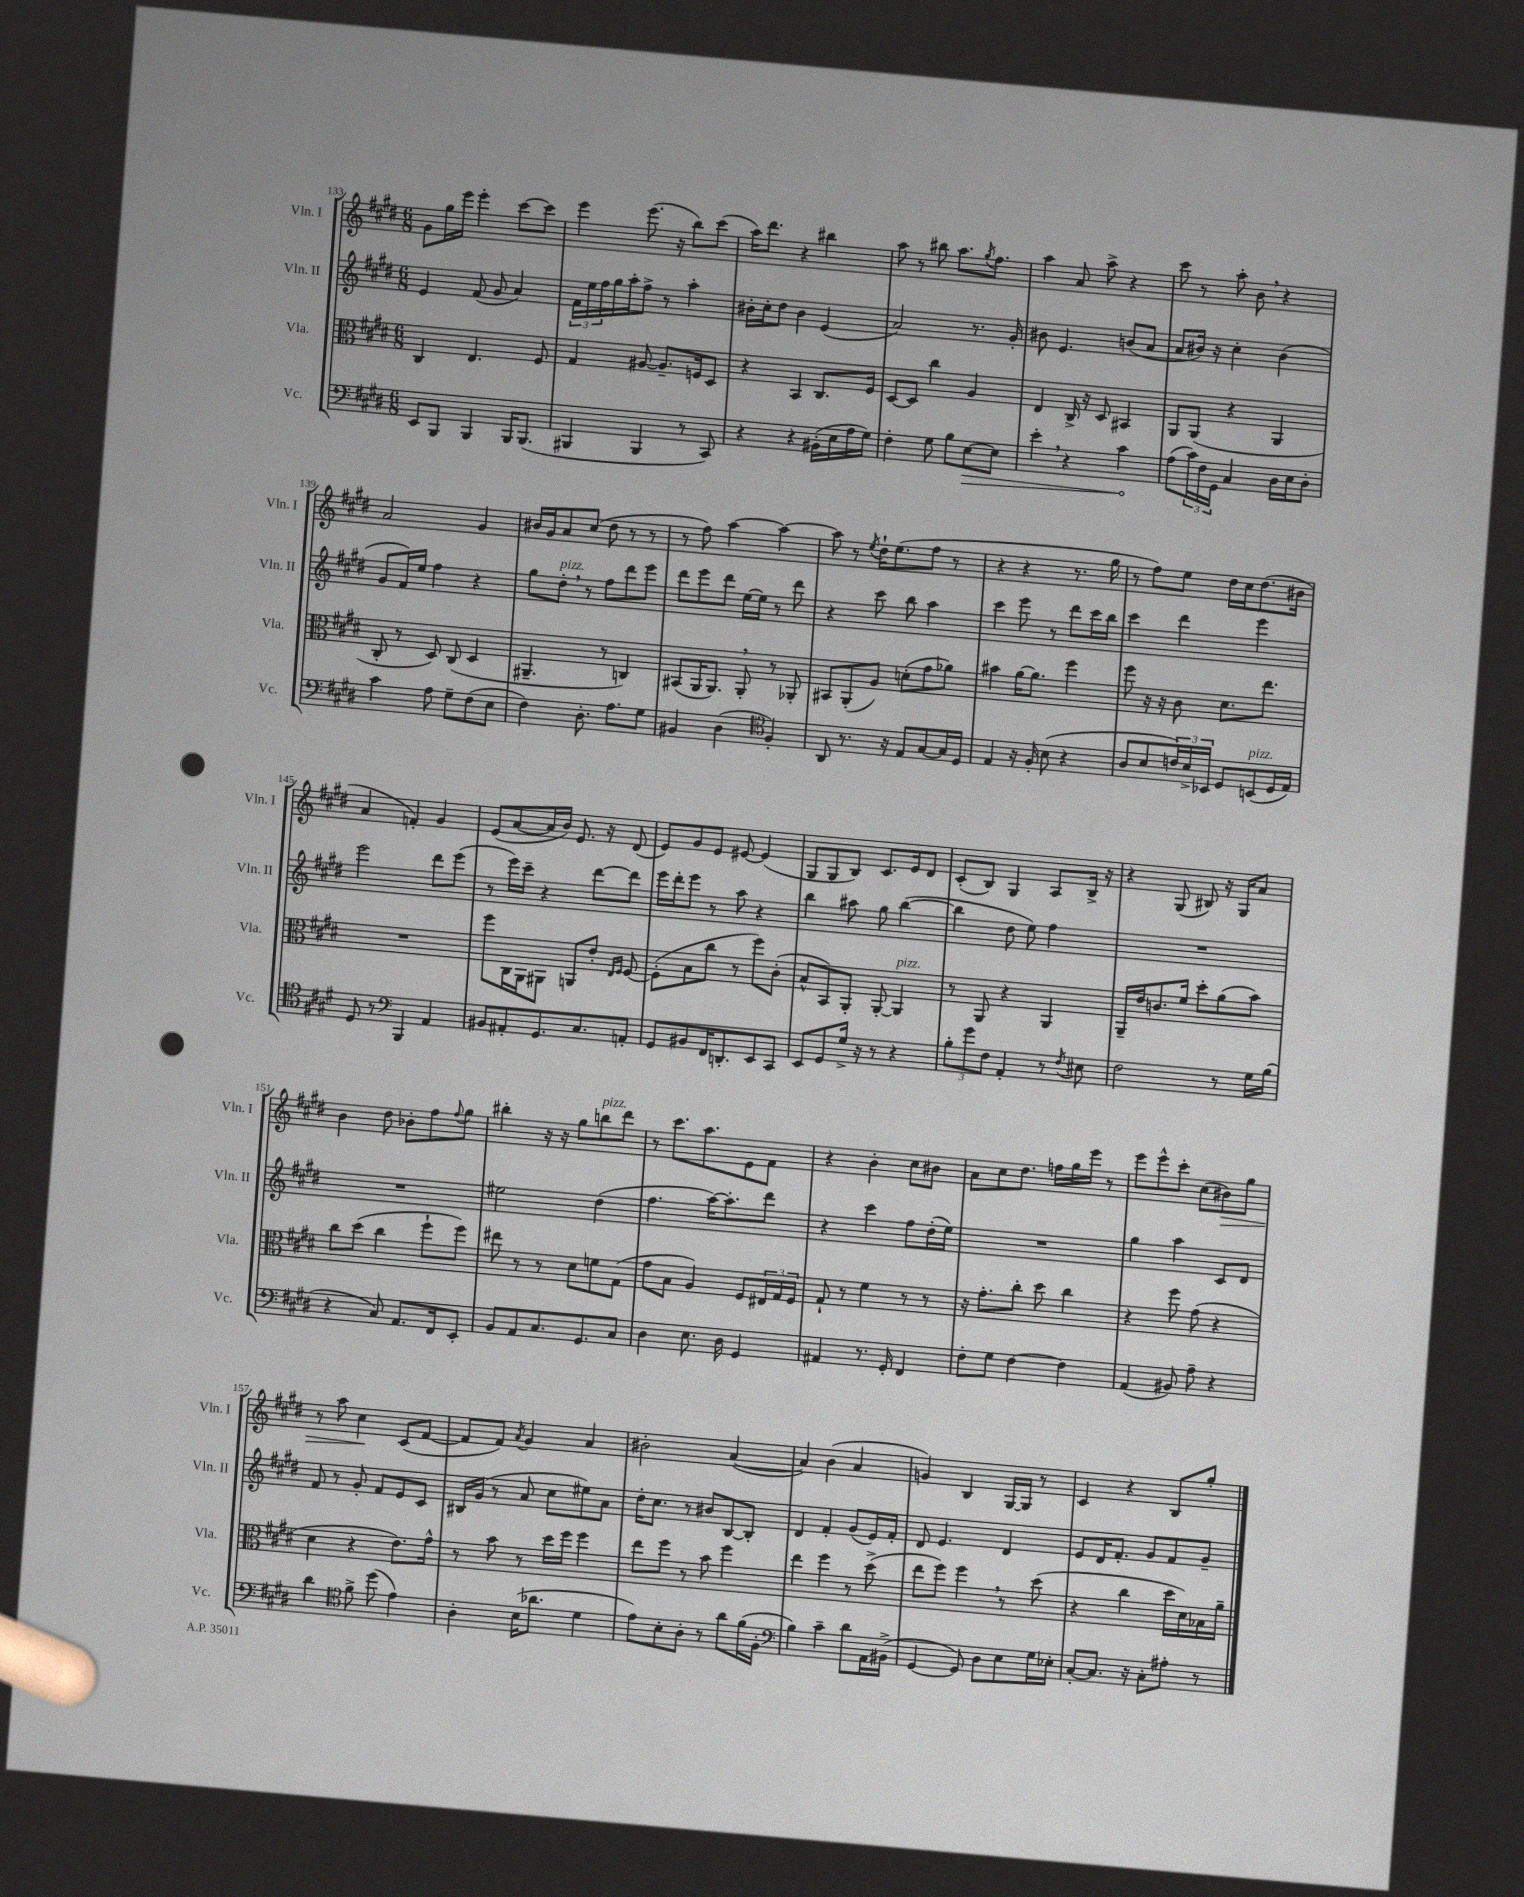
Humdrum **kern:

**kern	**dynam	**kern	**kern	**kern	**dynam
*part4	*part4	*part3	*part2	*part1	*part1
*staff4	*staff4	*staff3	*staff2	*staff1	*staff1
*I"Vc.	*	*I"Vla.	*I"Vln. II	*I"Vln. I	*
*I'Vc.	*	*I'Vla.	*I'Vln. II	*I'Vln. I	*
*clefF4	*	*clefC3	*clefG2	*clefG2	*
*k[f#c#g#d#]	*	*k[f#c#g#d#]	*k[f#c#g#d#]	*k[f#c#g#d#]	*
*M6/8	*	*M6/8	*M6/8	*M6/8	*
=133	=133	=133	=133	=133	=133
8EE/L	.	4C#/	4e/	8g#\L	.
8BBB/J	.	.	.	16gg#\L	.
.	.	.	.	16eee\JJ	.
4BBB/	.	4.E/	(8f#/	4eee'\	.
.	.	.	8g#/	.	.
16BBB/KL	.	.	4a/)	[8ccc#\L	.
(8.BBB/J	.	.	.	.	.
.	.	8F#/	.	8ccc#\J]	.
=134	=134	=134	=134	=134	=134
4BBB#X/	.	4G#/	24f#\LL	4eee\	.
.	.	.	24ee\	.	.
.	.	.	24ff#\	.	.
.	.	.	16gg#\	.	.
.	.	.	16aa'\J	.	.
4BBB#/	.	[8A#X/	8ff#^\J	(8.eee\	.
.	.	8.A#~/L]	8r	.	.
.	.	.	.	16r	.
8r	.	.	4aa'\	8bb\L)	.
.	.	16Fn/k	.	.	.
8CC#/)	.	8D#/J	.	(8ccc#\J	.
=135	=135	=135	=135	=135	=135
4r	.	4r	16b#X'\LL	16aa\KL)	.
.	.	.	16cc#'\J	8.ddd#\J	.
.	.	.	8dd#\J	.	.
4r	.	4BB/	4b#\	4r	.
(16BB#X'\LL	.	8.C#/L	(4e/	4bb#X\	.
16E\	.	.	.	.	.
16A\	.	.	.	.	.
16G#\JJ)	.	16F#/Jk	.	.	.
=136	=136	=136	=136	=136	=136
4F#'\	.	[8D#/L	2a/)	8aa\	.
.	.	8D#/J]	.	8r	.
8G#\	.	4cc#\	.	8bb#X\	.
8B\L	.	.	.	8.aa\L	.
!	!LO:HP:b	!	!	!	!
[8E\	>	4A/	8.r	.	.
.	.	.	.	8qgg#/	.
.	.	.	.	8.ff#\J	.
8E\J]	.	.	.	.	.
.	.	.	16g#'/	.	.
=137	=137	=137	=137	=137	=137
4e',\	.	4E/	8b#X\	4aa\	.
.	.	.	4.e/	.	.
4r	.	16C#^/	.	8a/	.
.	.	16r	.	.	.
.	.	8D#/	.	8aa^\	.
4c#\	.	4BB#X/	(8bn/L	4r	.
.	.	.	8a/J	.	.
.	]	.	.	.	.
=138	=138	=138	=138	=138	=138
(8A\L	.	8AA/L	8a/L	8ccc#\	.
24c#\L)	.	(8AA/J	16b#X/Jk)	8r	.
24F#\	.	.	.	.	.
.	.	.	16r	.	.
24GG#\JJ	.	.	.	.	.
4C#/	.	4r	4cc#'\	8aa'\	.
.	.	.	.	8b,\	.
16D#\LL	.	4AA/	(4b#\	4r	.
16E\J	.	.	.	.	.
8D#'\J	.	.	.	.	.
!!LO:LB:g=z
=139	=139	=139	=139	=139	=139
4c#\	.	8C#'/	8g#/L	2a/	.
.	.	8r	16f#/L)	.	.
.	.	.	16ee/JJ	.	.
8A\	.	8D#/)	4ff#\	.	.
8G#~\L	.	(8C#/	.	.	.
(8F#\	.	4D#/	4r	4g#/	.
8E\J	.	.	.	.	.
=140	=140	=140	=140	=140	=140
4F#\)	.	4.AA#X~/	8gg#\L	16b#X/LL	.
.	.	.	.	16g#/J	.
!	!	!	!LO:TX:a:i:t=pizz.	!	!
.	.	.	8dd#',\J	8a/	.
8.D#'\	.	.	8r	(8cc#/J	.
.	.	8r	8ff#\L	8dd#\	.
8.A\L	.	.	.	.	.
.	.	4Cn/)	8ddd#\	8r	.
8G#\J	.	.	8eee\J	8r	.
=141	=141	=141	=141	=141	=141
4BB#X/	.	(8BB#X/L	8ddd#\L	8r	.
.	.	16AA/K	8eee\	8ff#\)	.
.	.	8.AA/J)	.	.	.
(4D#\	.	.	8ddd#\J	[4aa\	.
.	.	8AA',/	[16ee\LL	.	.
.	.	.	16ee\JJ]	.	.
*clefC4	*	*	*	*	*
4F#'/)	.	8r	8r	4aa\_	.
.	.	8AA-X'/	8ddd#\	.	.
=142	=142	=142	=142	=142	=142
8AA/	.	8BB#X/L	4r	8aa\]	.
8.r	.	(8AA'/	.	8r	.
.	.	.	.	8qee/	.
.	.	8A/J)	8ccc#\	16dd#`\KL	.
16r	.	.	.	(8.ee\	.
8E/L	.	(8dn'\L	8bb\	.	.
[8G#/	.	8g#\	4aa\	8ff#\J	.
16G#/L]	.	8a-X\J)	.	8r	.
16D#/JJ	.	.	.	.	.
=143	=143	=143	=143	=143	=143
4E/	.	4b#X\	4ccc#\	4r	.
16r	.	[16a\KL	8eee\	4r	.
16F#'/	.	8.a\J]	.	.	.
(8B\	.	.	8r	.	.
4r	.	4ff#\	8ddd#\L	8.r	.
.	.	.	16ccc#\L	.	.
.	.	.	16bb\JJ	16gg#\	.
=144	=144	=144	=144	=144	=144
8A/L	.	8ff#\	4ccc#\	8r	.
8B/	.	16r	.	8ff#\L)	.
.	.	16r	.	.	.
24cn/L)	.	8c#\	4ddd#\	8ee\J	.
24B^/	.	.	.	.	.
24BB-X/JJ	.	.	.	.	.
8D#/L	.	8.d#\L	.	16dd#\LL	.
.	.	.	.	16cc#\J	.
!LO:TX:a:i:t=pizz.	!	!	!	!	!
(8BBn/	.	.	4eee\	(8.dd#\	.
.	.	8.ee\J	.	.	.
16D#/L	.	.	.	.	.
16E/JJ)	.	.	.	16b#X\Jk	.
!!LO:LB:g=z
=145	=145	=145	=145	=145	=145
8D#/	.	2.r	2eee\	4a/	.
8r	.	.	.	.	.
*clefF4	*	*	*	*	*
4BBB/	.	.	.	4fn'/)	.
4AA/	.	.	8ddd#\L	4g#/	.
.	.	.	(8eee\J	.	.
=146	=146	=146	=146	=146	=146
8BB#X/L	.	8ff#\L	8r	(8e/L	.
8AA#X'/	.	16C#\L	16eee\LL)	[8a/	.
.	.	16AA\J	16ccc#~\JJ	.	.
8.GG#/	.	8AA#X\J	4r	16a/L]	.
.	.	.	.	16b/JJ)	.
.	.	8AAn/L	.	8.e/	.
8.C#/	.	.	.	.	.
.	.	8e'/J	[8ddd#\L	.	.
.	.	.	.	16r	.
.	.	16qqE/LL	.	.	.
.	.	16qqF#/JJ	.	.	.
8AAn'/J	.	[8F#/	8ddd#\J]	(8d#/	.
=147	=147	=147	=147	=147	=147
8GG#/L	.	(8F#'\L]	16eee\LL	8e/L)	.
.	.	.	16ddd#'\J	.	.
8BB#X/	.	8B\	8eee\J	8g#/	.
16FF#/K	.	8cc#\J	8r	8e/J	.
8.DDn'/	.	.	.	.	.
.	.	8r	8aa\	[8e#X/	.
8EE/	.	8ff#\L)	4r	(4e#/]	.
8CC#/J	.	(8c#'\J	.	.	.
=148	=148	=148	=148	=148	=148
8EE/L	.	8B^^/L	4bb\	8G#/L	.
8GG#/	.	8BB/)	.	8G#/	.
16G#^/Jk	.	8AA'/J	8aa#X\	8B/J)	.
16r	.	.	.	.	.
8r	.	[8AA'/	8gg#\	8.c#/L	.
!	!	!LO:TX:a:i:t=pizz.	!	!	!
4r	.	4AA/]	([4bb\	.	.
.	.	.	.	16e/k	.
.	.	.	.	8d#/J	.
=149	=149	=149	=149	=149	=149
12B'\L	.	8r	4bb\]	(8c#'/L	.
12g#\	.	.	.	.	.
.	.	8AA/	.	8B/J)	.
12F#\J	.	.	.	.	.
4AA'/	.	4r	8dd#\	4G#/	.
.	.	.	8ee\)	.	.
8r	.	4AA/	4ff#\	8A/L	.
8qF#/	.	.	.	.	.
8E#X\	.	.	.	16B^/Jk	.
.	.	.	.	16r	.
=150	=150	=150	=150	=150	=150
2F#\	.	16AA~/LL	2.r	4r	.
.	.	16e/J	.	.	.
.	.	8.cn/	.	.	.
.	.	.	.	(8G#/	.
.	.	16f#/Jk	.	.	.
.	.	8dd#'\L	.	8B#X/)	.
8r	.	(8a\	.	16r	.
.	.	.	.	16G#/KL	.
16G#\LL	.	8b\J)	.	8a/J	.
(16B\JJ	.	.	.	.	.
!!LO:LB:g=z
=151	=151	=151	=151	=151	=151
4r	.	8cc#\L	2.r	4b\	.
.	.	(8dd#\J	.	.	.
8C#/)	.	4cc#\	.	8dd#\	.
8.AA/L	.	.	.	8b-X'\L	.
.	.	8ff#`\L	.	8ff#\	.
16FF#/k	.	.	.	.	.
.	.	.	.	8qqff#/	.
8EE'/J	.	8ff#\J)	.	8gg#\J	.
=152	=152	=152	=152	=152	=152
8BB/L	.	8ee#X\	2ee#X\	4bb#X'\	.
8AA/	.	8r	.	.	.
8.C#/	.	8r	.	16r	.
.	.	.	.	16r	.
.	.	8d#\L	.	8gg#\L	.
8.GG#/	.	.	.	.	.
!	!	!	!	!LO:TX:a:i:t=pizz.	!
.	.	8fn\	(4dd#\	8bbn\	.
8C#/J	.	(8G#\J	.	8ddd#\J	.
=153	=153	=153	=153	=153	=153
4D#\	.	8g#\L	4.ff#\	8r	.
.	.	8B\J	.	8.ccc#\L	.
8.E\	.	4A/)	.	.	.
.	.	.	.	8.aa\	.
.	.	.	[16aa\KL)	.	.
16D#\	.	.	8.aa'\]	.	.
4GG#/	.	8F#/L	.	8e\	.
.	.	24E#X/L	8ddd#\J	8f#\J	.
.	.	24G#/	.	.	.
.	.	24F#/JJ	.	.	.
=154	=154	=154	=154	=154	=154
4AA#X/	.	8G#`/	4r	4r	.
.	.	8r	.	.	.
8.r	.	4f#\	4ccc#\	4b'\	.
16GG#'/	.	.	.	.	.
4FF#/	.	8r	8ff#\L	8cc#\L	.
.	.	8r	(16dd#'\L	8b#X\J	.
.	.	.	16ee\JJ)	.	.
=155	=155	=155	=155	=155	=155
8F#'\L	.	16r	2.r	8a\L	.
.	.	8.g#'\L	.	.	.
8G#\J	.	.	.	8cc#\	.
[4F#\	.	8cc#'\J	.	8.dd#\J	.
.	.	8dd#\	.	.	.
.	.	.	.	16ffn\LL	.
4F#\]	.	4cc#\	.	16gg#\	.
.	.	.	.	16eee\JJ	.
.	.	.	.	8r	.
=156	=156	=156	=156	=156	=156
(4AA/	.	4r	4gg#\	8eee\L	.
.	.	.	.	8eee^^\	.
8BB#X/)	.	8ff#\	4aa\	8ccc#'\J	.
8A~\	.	(8g#\	.	(8cc#\L	.
!	!	!	!	!	!LO:HP:b
4r	.	4r	8c#/L	8b#X\)	>
.	.	.	8d#/J	8gg#\J	.
!!LO:LB:g=z
=157	=157	=157	=157	=157	=157
4d#\	.	4d#\	8f#/	8r	.
.	.	.	8r	8aa\	.
*clefC4	*	*	*	*	*
8f#^\	.	4r	8g#'/	4cc#\	.
(8dd#\	.	.	8f#/L	.	.
4e\)	.	8.e\L)	8e/	(8c#/L	]
.	.	.	8c#/J	[8f#/J	.
.	.	16g#^^\Jk	.	.	.
=158	=158	=158	=158	=158	=158
4A'\	.	8r	16B#X/LL	8f#/L]	.
.	.	.	(16g#/JJ	.	.
.	.	8b\	8r	8f#/J)	.
.	.	.	.	8qa/	.
(16B\KL	.	8r	8a/	4g#/	.
8.a-X\J	.	.	.	.	.
.	.	16dd#\LL	8cc#\L	.	.
.	.	16ff#\JJ	.	.	.
4d#\	.	4ff#\	8ee#X\)	4a/	.
.	.	.	8a\J	.	.
=159	=159	=159	=159	=159	=159
8e\L)	.	8ee\L	16dd#'\KL	2b#X'\	.
.	.	.	8.cc#\J	.	.
8B'\	.	8ff#\J	.	.	.
8A'\J	.	8r	8r	.	.
8r	.	8b\	8b#X/L	.	.
8a\L	.	4ff#\	[8B/	([4a/	.
(16f#\L	.	.	8B'/J]	.	.
16F#'\JJ	.	.	.	.	.
=160	=160	=160	=160	=160	=160
*clefF4	*	*	*	*	*
4B\)	.	4ee\	4d#/	4a/])	.
4c#~\	.	4ff#\	4f#'/	(4b\	.
8d#\L	.	8r	(8g#/L	4a/	.
16AA\L	.	(8dd#^\	16e/L)	.	.
(16BB#X^\JJ	.	.	16f#'/JJ	.	.
=161	=161	=161	=161	=161	=161
[4GG#/	.	8ee\L	8d#/	4gn/)	.
.	.	8ff#\J)	4.e/	.	.
8GG#/])	.	4ff#,\	.	4B/	.
8D#\L	.	.	.	.	.
8E\	.	8r	4d#/	[16G#/LL	.
.	.	.	.	16G#/JJ]	.
16G#\L	.	(8dd#\	.	8r	.
16E-X'\JJ	.	.	.	.	.
=162	=162	=162	=162	=162	=162
[8C#'/L	.	4r	8e/L	4c#/	.
8.C#/J]	.	.	16d#/K	.	.
.	.	.	8.f#'/J	.	.
.	.	4cc#\	.	4r	.
16r	.	.	.	.	.
8C#'\L	.	.	8g#/L	.	.
8A#X'\J	.	16dd#\LL	8f#/	8B/L	.
.	.	16d#\)	.	.	.
8r	.	16B-X\	8g#~/J	8gg#'/J	.
.	.	16a~\JJ	.	.	.
==	==	==	==	==	==
*-	*-	*-	*-	*-	*-
